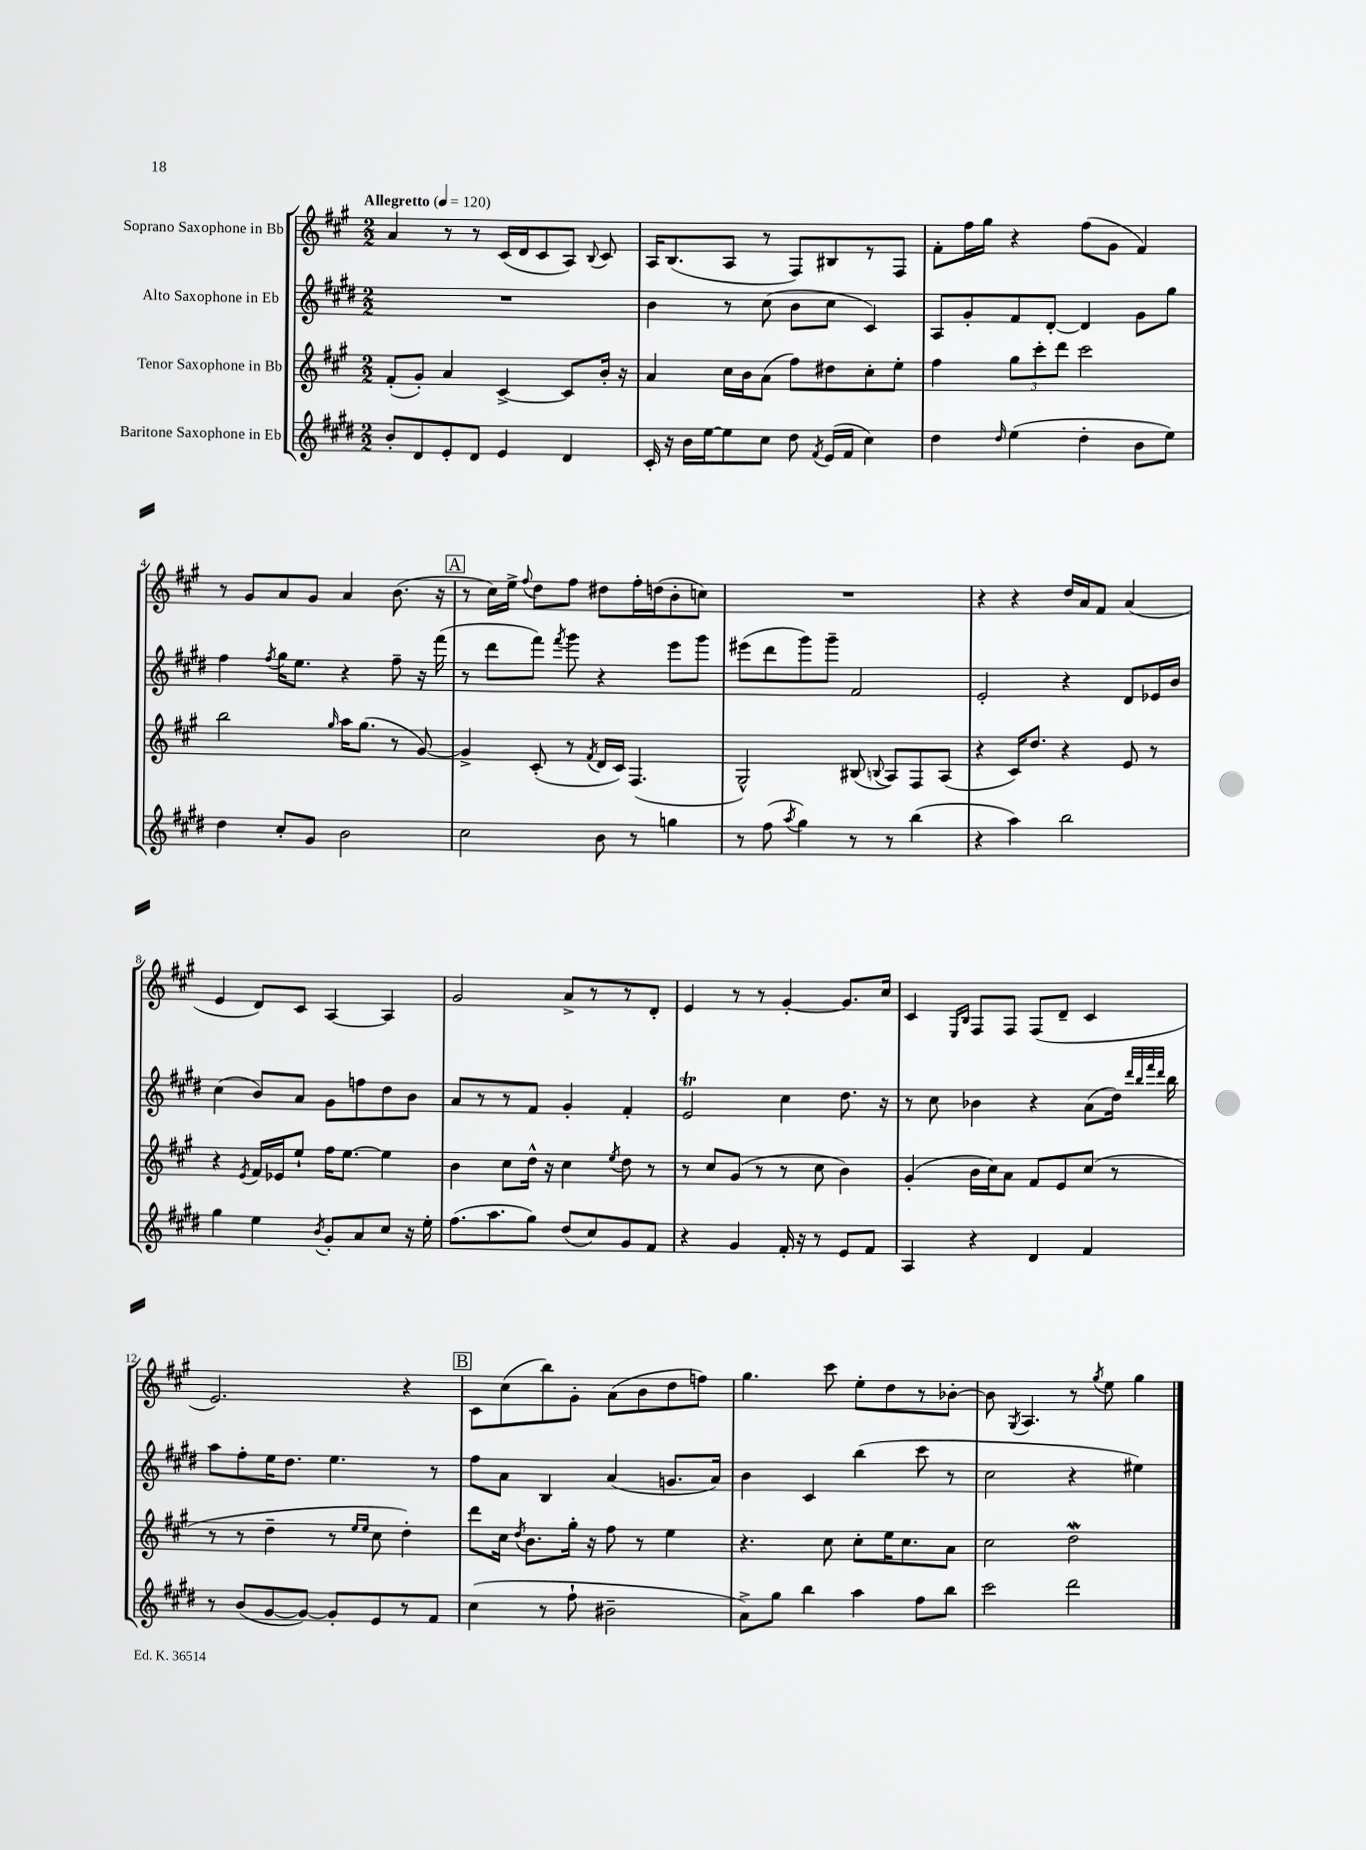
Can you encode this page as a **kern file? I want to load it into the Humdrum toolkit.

**kern	**kern	**kern	**kern
*staff4	*staff3	*staff2	*staff1
*clefG2	*clefG2	*clefG2	*clefG2
*k[f#c#g#d#]	*k[f#c#g#]	*k[f#c#g#d#]	*k[f#c#g#]
*M2/2	*M2/2	*M2/2	*M2/2
*MM120	*MM120	*MM120	*MM120
8b'/L	(8f#'/L	1r	4a/
8d#/	8g#'/J)	.	.
8e'/	4a/	.	8r
8d#/J	.	.	8r
4e/	[4c#^/	.	(16c#/LL
.	.	.	16d/J
.	.	.	8c#/
4d#/	8c#/]L	.	8A/J)
.	.	.	8qqB/
.	16b'/Jk	.	8c#/
.	16r	.	.
=	=	=	=
16c#'/	4a/	4b\	16A/LK
16r	.	.	(8.B/
16b\LL	.	.	.
[16ee\J	.	.	.
8ee\]	16cc#\LL	8r	8A/J
.	16b\J	.	.
8cc#\J	(8a\J	(8cc#\	8r
8dd#\	8ff#\L)	8b\L	8F#/L)
8qf#/	.	.	.
(16e/LL	8dd#\	8cc#\J	8B#/
16f#/JJ	.	.	.
4cc#\)	8cc#'\	4c#/)	8r
.	8ee'\J	.	8F#/J
=	=	=	=
4dd#\	4ff#\	8A/L	8f#'\L
.	.	8g#'/	16ff#\L
.	.	.	16gg#\JJ
16qqdd#/	.	.	.
(4ee\	12gg#\L	8f#/	4r
.	12ccc#'\	.	.
.	.	[8d#'/J	.
.	12ddd\J	.	.
4dd#'\	2ccc#\	4d#/]	(8ff#\L
.	.	.	8g#\J
8b\L	.	8g#\L	4f#/)
8ee\J)	.	8gg#\J	.
=	=	=	=
4dd#\	2bb\	4ff#\	8r
.	.	.	8g#/L
.	.	8qff#/	.
8cc#'/L	.	16gg#\LK	8a/
.	.	8.ee\J	.
8g#/J	.	.	8g#/J
.	16qqgg#/	.	.
2b\	16aa\LK	4r	4a/
.	(8.gg#\J	.	.
.	8r	8ff#~\	(8.b\
.	[8g#/)	16r	.
.	.	(16fff#\	16r
=	=	=	=
2cc#\	4g#^/]	8r	8r
.	.	8ddd#\L	16cc#\LL)
.	.	.	16ee^\JJ
.	.	.	8qqff#/
.	(8c#'/	8fff#\J)	8dd\L
.	.	8qfff#/	.
.	8r	8ggg#\	8ff#\J
.	8qf#/	.	.
8b\	16d/LL	4r	8dd#\L
.	16c#/JJ)	.	.
8r	(4.F#/	.	16ff#'\L
.	.	.	(16dd\J
4gg\	.	8eee\L	8b'\
.	.	8ggg#\J	8cc\J)
=	=	=	=
8r	2G#^^/)	(8eee#\L	1r
(8ff#\	.	8ddd#\	.
8qaa/	.	.	.
4gg#\)	.	8ggg#\)	.
.	.	8ggg#~\J	.
8r	(8B#/	2f#/	.
.	8qqB/	.	.
8r	8A/L)	.	.
(4bb\	8F#/	.	.
.	(8A/J	.	.
=	=	=	=
4r	4r	2e'/	4r
4aa\)	16c#/LK)	.	4r
.	8.dd/J	.	.
2bb\	4r	4r	16dd/LL
.	.	.	16a/J
.	.	.	8f#/J
.	8e/	8d#/L	(4a/
.	8r	16e-/L	.
.	.	16b/JJ	.
=	=	=	=
4gg#\	4r	(4cc#\	4e/
.	8qe/	.	.
4ee\	16f#/LL	8b/L)	8d/L)
.	16e-/J	.	.
.	8ee`/J	8a/J	8c#/J
8qb/	.	.	.
8g#'/L	16ff#\LK	8g#\L	[4A/
.	[8.ee\J	.	.
8a/	.	8ff\	.
8cc#/J	4ee\]	8dd#\	4A/]
16r	.	8b\J	.
16ee'\	.	.	.
=	=	=	=
(8.ff#\L	4b\	8a/L	2g#/
.	.	8r	.
8.aa\	.	.	.
.	8cc#\L	8r	.
8gg#\J)	16dd^^\Jk	8f#/J	.
.	16r	.	.
(8dd#/L	4cc#\	4g#'/	8a^/L
8cc#/)	.	.	8r
.	8qee/	.	.
8g#/	8dd\	4f#'/	8r
8f#/J	8r	.	8d'/J
=	=	=	=
4r	8r	2e/	4e/
.	8cc#/L	.	.
4g#/	(8g#/J	.	8r
.	8r	.	8r
16f#'/	8r	4cc#\	[4g#'/
16r	.	.	.
8r	8cc#\	.	.
8e/L	4b\)	8.dd#\	8.g#/]L
8f#/J	.	.	.
.	.	16r	16cc#/Jk
=	=	=	=
4A/	(4g#'/	8r	4c#/
.	.	8cc#\	.
.	.	.	16qqE/LL
.	.	.	16qqB/JJ
4r	16b\LL	4b-\	8F#/L
.	16cc#\J)	.	.
.	8a\J	.	8F#/J
4d#/	8f#/L	4r	(8F#/L
.	8e/	.	8d~/J
4f#/	(8cc#/J	(8a\L	4c#/
.	8r	16dd#\Jk)	.
.	.	32qqddd#/LLL	.
.	.	32qqbb/	.
.	.	32qqfff#/	.
.	.	32qqddd#/JJJ	.
.	.	16bb\	.
=	=	=	=
8r	8r	8aa\L	2.e/)
(8b/L	8r	8ff#'\	.
[8g#/	4dd~\	16ee\K	.
.	.	8.dd#\J	.
8g#/_J)	.	.	.
8g#'/]L	8r	4.ee\	.
.	16qqee/LL	.	.
.	16qqee/JJ	.	.
8e/	8cc#\	.	.
8r	4dd'\)	.	4r
8f#/J	.	8r	.
=	=	=	=
(4cc#\	8ddd\L	8ff#\L	8c#\L
.	16cc#\Jk	8a\J	(8cc#\
.	8qdd/	.	.
.	8.b\L	.	.
8r	.	4B/	8bb\)
8ff#`\	16gg#'\Jk	.	8g#'\J
.	16r	.	.
2b#~\	8ff#\	(4a/	(8a\L
.	8r	.	8b\
.	4ee\	8.g/L	8dd\
.	.	.	8ff\J)
.	.	16a/Jk)	.
=	=	=	=
8a^\L)	4.r	4b\	4.gg#\
8gg#\J	.	.	.
4bb\	.	4c#/	.
.	8cc#\	.	8ccc#\
4aa\	8cc#'\L	(4bb\	8ee'\L
.	16ee\K	.	8dd\
.	8.cc#\	.	.
8ff#\L	.	8ccc#\	8r
8bb\J	8a\J	8r	[8b-'\J
=	=	=	=
2ccc#\	2cc#\	2cc#\	8b-\]
.	.	.	8qG#/
.	.	.	4.A/
2ddd#\	2dd\	4r	8r
.	.	.	8qgg#/
.	.	.	8ee\
.	.	4ee#\)	4gg#\
==	==	==	==
*-	*-	*-	*-
